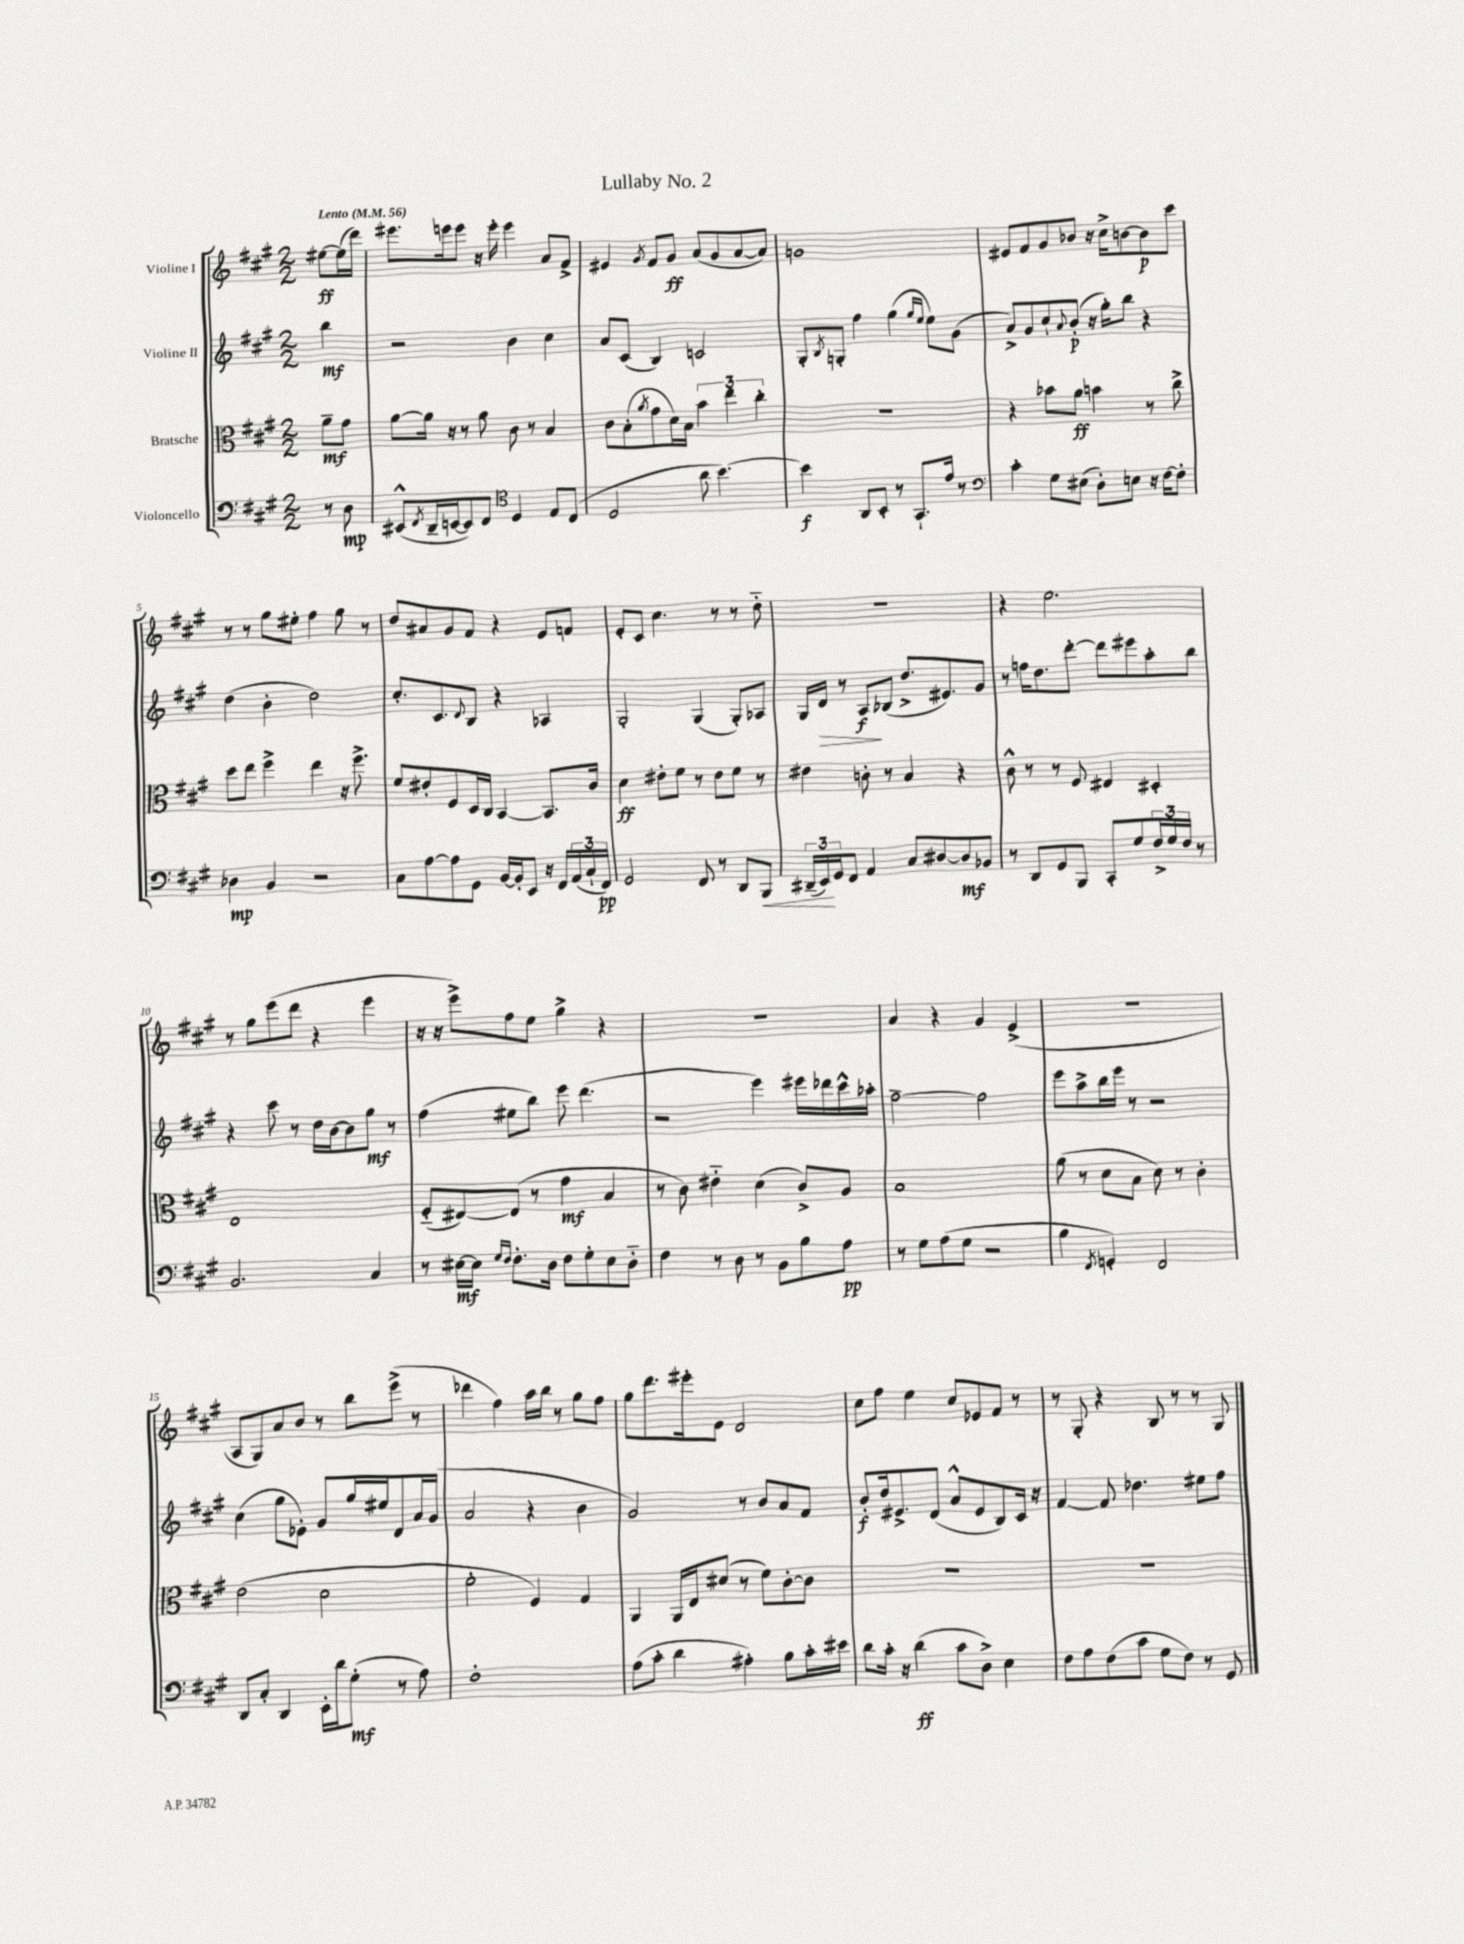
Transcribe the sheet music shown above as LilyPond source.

\header { title = "Lullaby No. 2" }
<<
\new StaffGroup <<
\new Staff = "s0" \with { instrumentName = "Violine I" } {
    \clef treble \key a \major \numericTimeSignature \time 2/2 \partial 4 \tempo "Lento" 4 = 56
    eis''8~\ff eis''16( d'''16) |
    eis'''8. e'''16 e'''8 r16 e'''16-. e'''4 a'8 fis'8-> |
    eis'4 \acciaccatura { gis'8 } fis'8 gis'8\ff a'8( gis'8 a'8~ a'8) |
    g'1 |
    eis'8 fis'8 gis'8 bes'8 r16 cis''16-> b'8~ b'8\p cis'''8 |
    r8 r8 gis''8 eis''8-. fis''4 gis''8 r8 |
    d''8 ais'8 gis'8 fis'8 r4 e'8 f'8 |
    e'8-. cis'8 cis''4. r8 r8 d''8-_ |
    R1 |
    r4 e''2. |
    r8 gis''8 e'''8( d'''8 r4 e'''4 |
    r16 r16 e'''8->) fis''8 e''8 gis''4-> r4 |
    r1 |
    a'4 r4 gis'4 e'4->( |
    R1 |
    a8 gis8) a'8 b'8 r8 b''8 e'''8->( r8 |
    des'''4 fis''4) a''16 b''16 r8 gis''8 fis''8 |
    gis''8 d'''8. eis'''16-. e'8 d'2 |
    cis''8 fis''8 e''4 cis''8 ees'8 fis'8 r8 |
    r8 gis8-. r4 b8 r8 r8 gis8 \bar "|." |
}
\new Staff = "s1" \with { instrumentName = "Violine II" } {
    \clef treble \key a \major \numericTimeSignature \time 2/2 \partial 4
    b''4\mf |
    r2 b'4 cis''4 |
    a'8 cis'8( b4) c'2 |
    gis8-. \acciaccatura { b8 } g8-. fis''4 gis''4( \grace { gis''16 e''16 } e''8) gis'8( |
    a'8->) gis'8 cis''8-! \appoggiatura { a'8 } b'8-.\p( r16 gis''16-.) b''8 r4 |
    d''4( b'4-. d''2) |
    cis''8.-. cis'8. \appoggiatura { d'8 } b8 r4 aes4 |
    gis2-. gis4( gis8-.) aes8 |
    gis16 d'16\> r8 a8\f\! bes8( d''8.-> eis'8.) gis'8 |
    r8 f''16 d''8. d'''8~-. d'''8 eis'''8 a''8-. b''8 |
    r4 cis'''8 r8 d''16 b'16~ b'8 gis''8\mf r8 |
    fis''4( eis''8 b''8) e'''8 d'''4.( |
    r2 e'''4) eis'''16 des'''16 cis'''16-^ aes''16-. |
    fis''2~-- fis''2 |
    e'''8 a''8-> b''16 e'''16 r8 r2 |
    cis''4( gis''8 ees'8-.) gis'8 gis''16 eis''16 d'8 a'16 gis'16( |
    a'2 r4 b'4 |
    gis'2) r8 b'8 a'8 fis'8 |
    b'8-.\f d''16 eis'8.-> d'8( a'8-^ eis'8 b8) cis'16 r16 |
    fis'4~ fis'8 des''4. eis''8 fis''8 \bar "|." |
}
\new Staff = "s2" \with { instrumentName = "Bratsche" } {
    \clef alto \key a \major \numericTimeSignature \time 2/2 \partial 4
    a'8--\mf gis'8 |
    a'8~ a'16 r16 r8 a'8 cis'8 r8 b4 |
    cis'8 b8-.( \acciaccatura { a'8 } gis'8 d'16) b16 \tuplet 3/2 { b'4 e''4 cis''4-. } |
    r1 |
    r4 bes'8 a'8\ff b'4 r8 cis''8-> |
    d''8 e''8 fis''4-> e''4 r16 fis''8.-> |
    fis'8 eis'8-. fis8 d16 cis16 b,4~ b,8. cis'16 |
    d'4\ff eis'8-. fis'8 r8 eis'8 fis'8 r8 |
    eis'4 c'8-. r8 b4 r4 |
    cis'8-^ r8 r8 fis8 eis4 dis4-. |
    e1 |
    fis8-_( eis8~) eis8( r8 gis'4\mf b4 |
    r8 cis'8) eis'4-_ d'4( cis'8->) a8 |
    b1 |
    a'8( r8 d'8 b8 d'8) r8 cis'4-. |
    e'2( d'2 |
    fis'2-. fis4) gis4 |
    a,4 a,16 e16 dis'8( r8 fis'8) cis'8~-. cis'8 |
    R1 |
    R1 \bar "|." |
}
\new Staff = "s3" \with { instrumentName = "Violoncello" } {
    \clef bass \key a \major \numericTimeSignature \time 2/2 \partial 4
    r8 d8\mp |
    eis,8-^( \acciaccatura { fis,8 } d,16-- e,16~ e,8) fis,8 \clef tenor d4 e8 cis8( |
    d2 a'8 b'4.~) |
    b'4\f a,8 b,8-. r8 gis,8.-! e'16 r8 |
    \clef bass cis'4-. gis8 eis8( d8-.) e8 r16 fis16~ fis8-. |
    des4\mp b,4 r2 |
    cis8 a8~ a8 gis,8 b,16~ b,16-. e,8 r16 fis,16 \tuplet 3/2 { a,16( cis16-! fis,16\pp) } |
    gis,2 fis,8 r8 d,8 b,,8\< |
    \tuplet 3/2 { dis,16--( e,16\!) gis,16 } fis,8 a,4 cis8 dis8~ dis8\mf bes,8 |
    r8 d,8 gis,8 b,,8 cis,8-. gis8 \tuplet 3/2 { fis16-> gis16 fis16 } r8 |
    b,2. cis4 |
    r8 eis16~\mf eis16 \grace { gis16 fis16 } fis8.-. d16 fis8 gis8-. eis8 d8-_ |
    fis4 r8 d8 r8 b,8 b8 a8\pp |
    r8 gis8 a8( gis8 r2 |
    b4 \acciaccatura { fis,8 } g,4-.) fis,2 |
    d,8 cis8-. d,4 e,16-. d'16 gis8-.\mf( r8 a8) |
    fis1-. |
    a8( cis'8-. d'4 ais4-.) b8 cis'16-. eis'16 |
    d'8 cis'16-. r16 d'4\ff( cis'8 d8->) e4 |
    fis8 a8 fis8( cis'8 gis8 fis8) r8 gis,8 \bar "|." |
}
>>
>>
